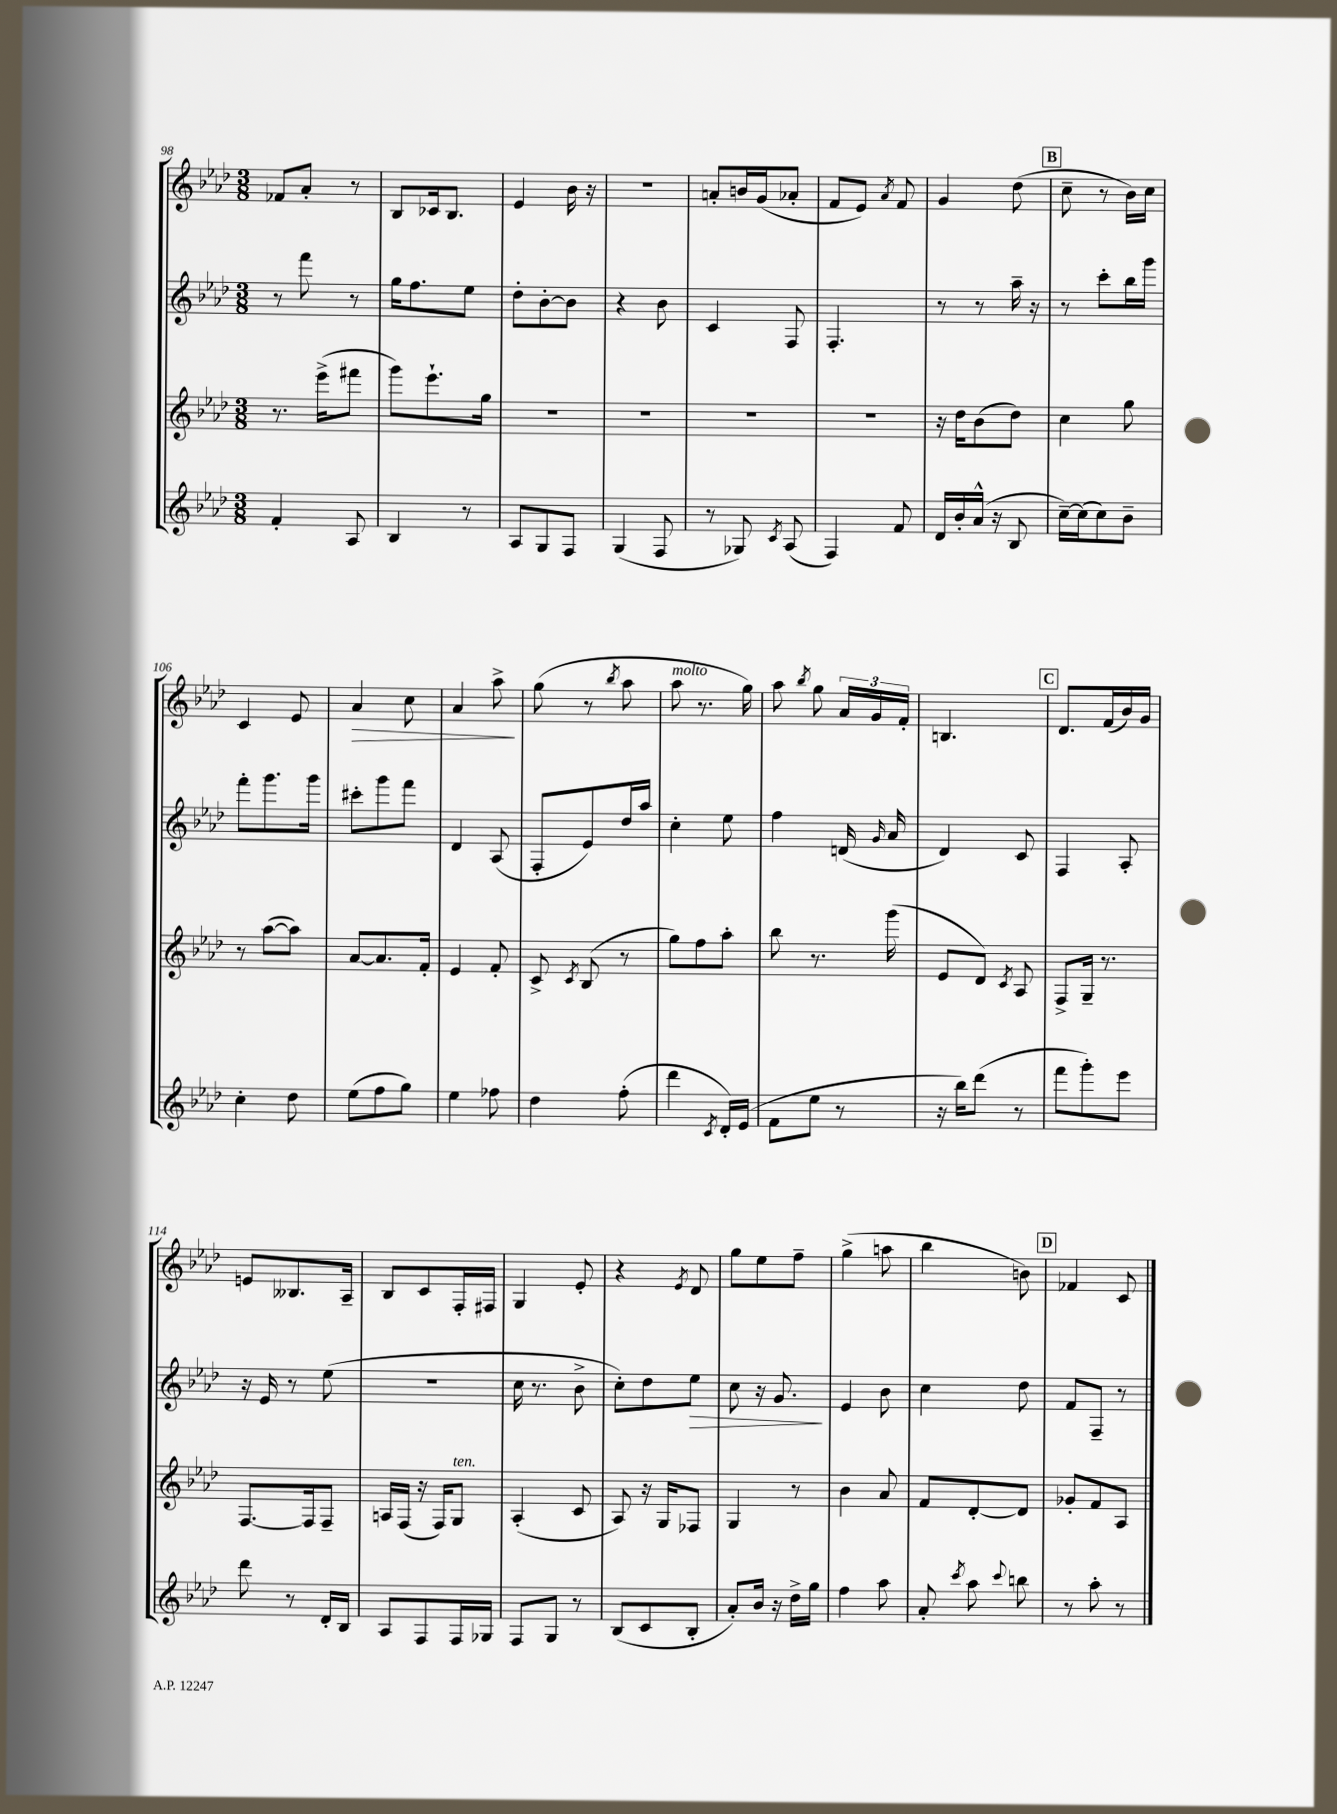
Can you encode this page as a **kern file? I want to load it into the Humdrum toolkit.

**kern	**kern	**kern	**kern
*staff4	*staff3	*staff2	*staff1
*clefG2	*clefG2	*clefG2	*clefG2
*k[b-e-a-d-]	*k[b-e-a-d-]	*k[b-e-a-d-]	*k[b-e-a-d-]
*M3/8	*M3/8	*M3/8	*M3/8
4f'	8.r	8r	8f-
.	.	8fff	8a-'
.	(16eee-^	.	.
8A-	8fff#	8r	8r
=	=	=	=
4B-	8ggg)	16gg	8B-
.	.	8.ff	.
.	8.eee-`	.	16c-
.	.	.	8.B-
8r	.	8ee-	.
.	16gg	.	.
=	=	=	=
8A-	4.r	8dd-'	4e-
8G	.	[8b-'	.
8F	.	8b-]	16b-
.	.	.	16r
=	=	=	=
(4G	4.r	4r	4.r
8F	.	8b-	.
=	=	=	=
8r	4.r	4c	8a'
8G-)	.	.	16b
.	.	.	(16g
8qc	.	.	.
(8A-	.	8F	8a-'
=	=	=	=
4F)	4.r	4.F'	8f
.	.	.	8e-)
.	.	.	8qa-
8f	.	.	8f
=	=	=	=
16d-	16r	8r	4g
16b-'	16dd-	.	.
(16a-^^	(8b-	8r	.
16r	.	.	.
8B-	8dd-)	16aa-~	(8dd-
.	.	16r	.
=	=	=	=
[16cc~)	4cc	8r	8cc~
(16cc]	.	.	.
8cc)	.	8ccc'	8r
8b-~	8gg	16bb-	16b-)
.	.	16ggg	16cc
=	=	=	=
4cc'	8r	8fff'	4c
.	([8aa-	8.ggg	.
8dd-	8aa-])	.	8e-
.	.	16ggg	.
=	=	=	=
(8ee-	[8a-	8ccc#'	4a-
8ff	8.a-]	8ggg	.
8gg)	.	8fff	8cc
.	16f'	.	.
=	=	=	=
4ee-	4e-	4d-	4a-
8ff-	8f'	(8A-	8aa-^
=	=	=	=
4dd-	8c^	8F'	(8gg
.	8qc	.	.
.	(8B-	8e-)	8r
.	.	.	8qbb-
(8ff'	8r	16dd-	8aa-
.	.	16aa-	.
=	=	=	=
4ddd-	8gg)	4cc'	8aa-
.	8ff	.	8.r
8qc	.	.	.
16d-')	8aa-'	8ee-	.
(16e-	.	.	16gg)
=	=	=	=
8f	8bb-	4ff	8aa-
.	.	.	8qbb-
8ee-	8.r	.	8gg
8r	.	(16d	24a-
.	.	.	24g
.	.	16qqg	.
.	(16ggg	16a-	.
.	.	.	24f'
=	=	=	=
16r	8e-	4d-)	4.B
16bb-)	.	.	.
(8ddd-	8d-)	.	.
.	8qc	.	.
8r	8A-	8c	.
=	=	=	=
8fff	8F^	4F	8.d-
8ggg')	16G~	.	.
.	8.r	.	(16f
8eee-	.	8A-'	16b-)
.	.	.	16g
=	=	=	=
8ddd-	[8.F	16r	8e
.	.	16e-	.
8r	.	8r	8.B--
.	16F]	.	.
16d-'	8F~	(8ee-	.
16B-	.	.	16A-~
=	=	=	=
8A-	16A	4.r	8B-
.	(16F	.	.
8F	16r	.	8c
.	16F)	.	.
16F	8G	.	16F'
16G-	.	.	16F#
=	=	=	=
8F	(4A-'	16cc	4G
.	.	8.r	.
8G	.	.	.
8r	8c	8b-^	8e-'
=	=	=	=
(8B-	8A-)	8cc')	4r
8c	16r	8dd-	.
.	16G	.	.
.	.	.	8qe-
8B-'	8F-	8ee-	8d-
=	=	=	=
8a-')	4G	8cc	8gg
16b-	.	16r	8ee-
16r	.	8.g	.
16dd-^	8r	.	8ff~
16gg	.	.	.
=	=	=	=
4ff	4b-	4e-	(4gg^
8aa-	8a-	8b-	8aa
=	=	=	=
8a-'	8f	4cc	4bb-
8qccc	.	.	.
8aa-	[8d-'	.	.
8qqccc	.	.	.
8bb	8d-]	8dd-	8b)
=	=	=	=
8r	8g-'	8f	4f-
8aa-'	8f	8F~	.
8r	8A-	8r	8c
==	==	==	==
*-	*-	*-	*-
